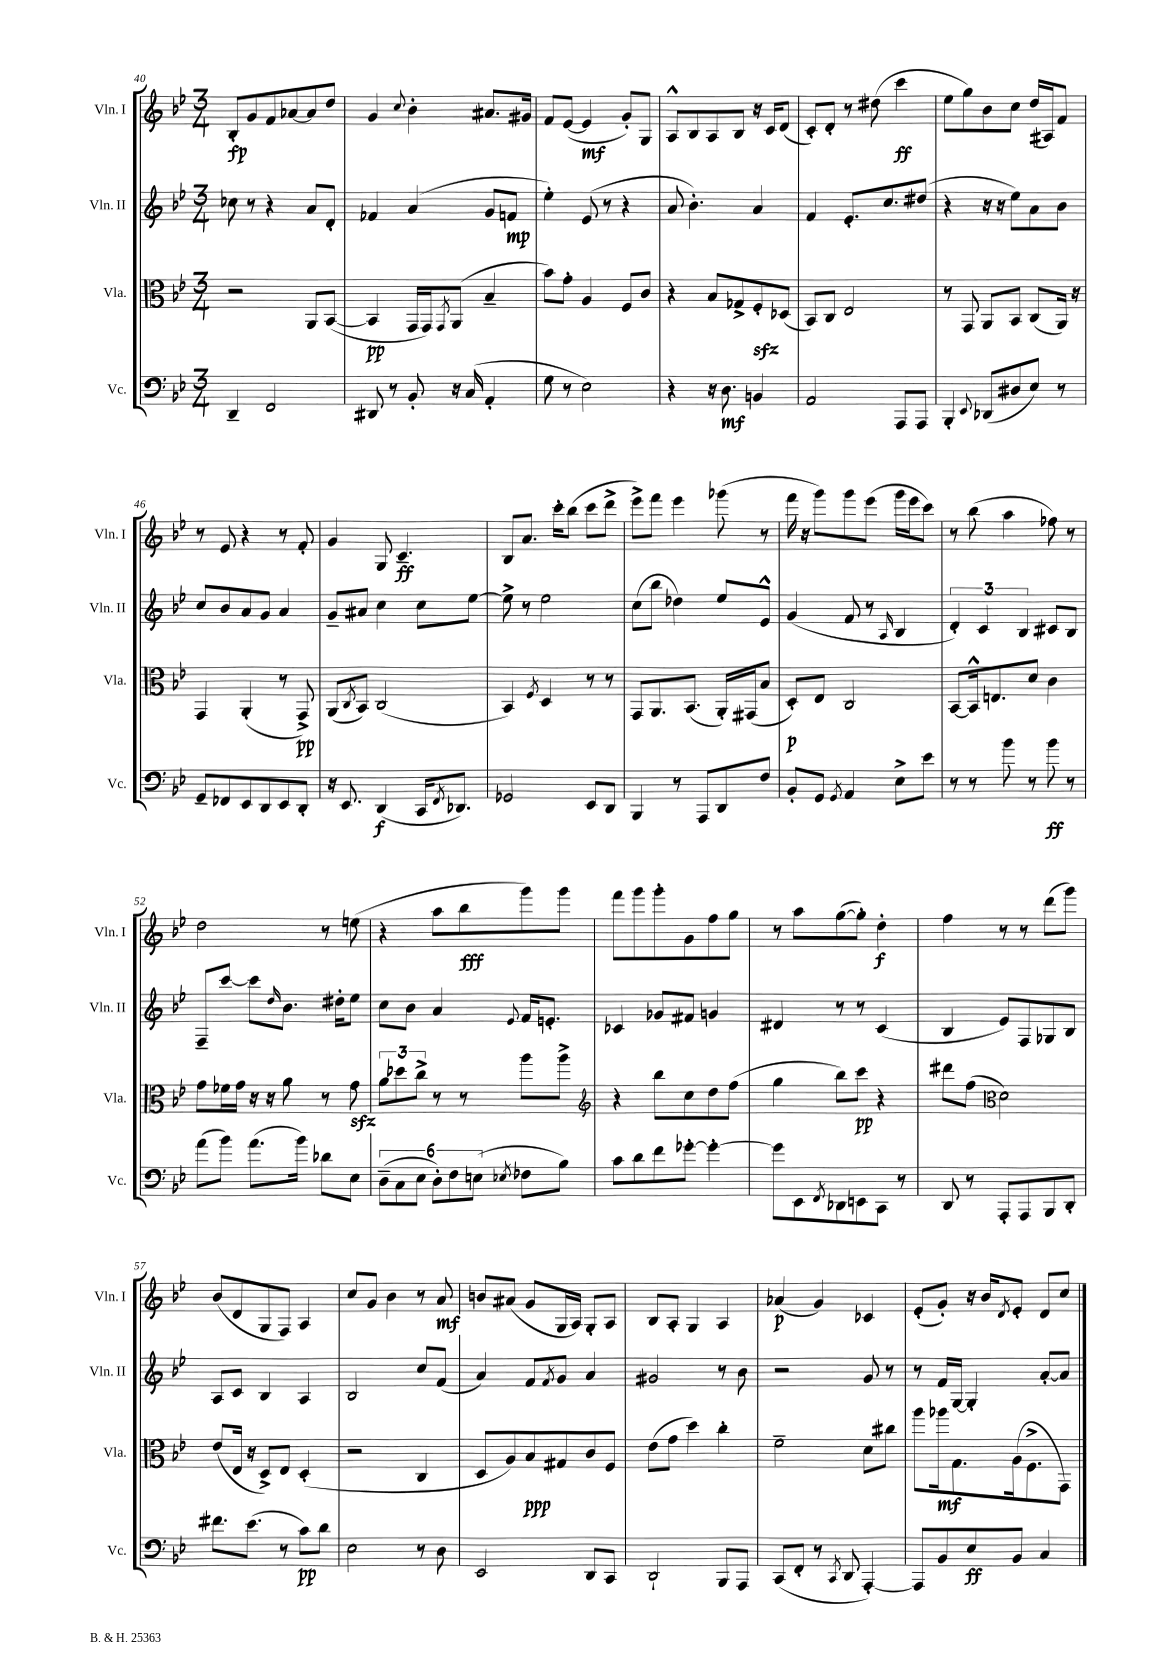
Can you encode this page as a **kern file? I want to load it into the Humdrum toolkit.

**kern	**dynam	**kern	**dynam	**kern	**dynam	**kern	**dynam
*part4	*part4	*part3	*part3	*part2	*part2	*part1	*part1
*staff4	*staff4	*staff3	*staff3	*staff2	*staff2	*staff1	*staff1
*I"Vc.	*	*I"Vla.	*	*I"Vln. II	*	*I"Vln. I	*
*I'Vc.	*	*I'Vla.	*	*I'Vln. II	*	*I'Vln. I	*
*clefF4	*	*clefC3	*	*clefG2	*	*clefG2	*
*k[b-e-]	*	*k[b-e-]	*	*k[b-e-]	*	*k[b-e-]	*
*M3/4	*	*M3/4	*	*M3/4	*	*M3/4	*
=40	=40	=40	=40	=40	=40	=40	=40
4DD~/	.	2r	.	8cc-X\	.	8B-'/L	fp
.	.	.	.	8r	.	8g/	.
2FF/	.	.	.	4r	.	8f/	.
.	.	.	.	.	.	[8a-X/	.
.	.	8AA/L	.	8a/L	.	8a-/]	.
.	.	([8BB-/J	.	8d'/J	.	8dd/J	.
=41	=41	=41	=41	=41	=41	=41	=41
8DD#X/	.	4BB-/]	pp	4f-X/	.	4g/	.
8r	.	.	.	.	.	.	.
.	.	.	.	.	.	8qqcc/	.
8BB-'/	.	16GG/LL	.	(4a/	.	4b-'\	.
.	.	16GG/J)	.	.	.	.	.
.	.	8qGG/	.	.	.	.	.
16r	.	(8AA/J	.	.	.	.	.
(16C/	.	.	.	.	.	.	.
4AA'/	.	4B-~/	.	8g/L	.	8.a#X/L	.
.	.	.	.	8fn/J	mp	.	.
.	.	.	.	.	.	16g#X/Jk	.
=42	=42	=42	=42	=42	=42	=42	=42
8G\	.	8b-\L)	.	4ee-'\)	.	8f/L	.
8r	.	8g'\J	.	.	.	([8e-/J	.
2E-\)	.	4A/	.	(8e-/	.	4e-/]	mf
.	.	.	.	8r	.	.	.
.	.	8F/L	.	4r	.	8g'/L)	.
.	.	8c/J	.	.	.	8G/J	.
=43	=43	=43	=43	=43	=43	=43	=43
4r	.	4r	.	8a/	.	8A^^/L	.
.	.	.	.	4.b-'\)	.	8B-/	.
16r	.	8B-/L	.	.	.	8A/	.
8.D\	mf	.	.	.	.	.	.
.	.	8G-X^/	.	.	.	8B-/J	.
4BBn/	.	8Fzz'/	.	4a/	.	16r	.
.	.	.	.	.	.	16c/KL	.
.	.	(8D-X/J	.	.	.	(8d/J	.
=44	=44	=44	=44	=44	=44	=44	=44
2AA/	.	8BB-/L)	.	4f/	.	8c'/L)	.
.	.	8C/J	.	.	.	8d'/J	.
.	.	2E-/	.	8.e-'/L	.	8r	.
.	.	.	.	.	.	(8dd#X\	.
.	.	.	.	8.cc/	.	.	.
8AAA/L	.	.	.	.	.	4ccc\	ff
8AAA/J	.	.	.	(8dd#X/J	.	.	.
=45	=45	=45	=45	=45	=45	=45	=45
4BBB-'/	.	8r	.	4r	.	8ee-\L	.
.	.	8GG/	.	.	.	8gg\)	.
8qqEE-/	.	.	.	.	.	.	.
(8DD-X/L	.	8AA/L	.	16r	.	8b-\	.
.	.	.	.	16r	.	.	.
8D#X/	.	8BB-/J	.	8ee-\L)	.	8cc\J	.
8E-/J)	.	(8C/L	.	8a\	.	(16dd/LL	.
.	.	.	.	.	.	16A#X/J)	.
8r	.	16AA/Jk)	.	8b-\J	.	8f/J	.
.	.	16r	.	.	.	.	.
!!LO:LB:g=z
=46	=46	=46	=46	=46	=46	=46	=46
8GG~/L	.	4GG/	.	8cc/L	.	8r	.
8FF-X/	.	.	.	8b-/	.	8e-/	.
8EE-/	.	(4AA'/	.	8a/	.	4r	.
8DD/	.	.	.	8g/J	.	.	.
8EE-/	.	8r	.	4a/	.	8r	.
8DD'/J	.	8GG^/)	pp	.	.	8f'/	.
=47	=47	=47	=47	=47	=47	=47	=47
16r	.	(8AA/L	.	8g~/L	.	4g/	.
8.EE-/	.	.	.	.	.	.	.
.	.	8qC/	.	.	.	.	.
.	.	8BB-/J)	.	8a#X/J	.	.	.
(4DD/	f	(2C/	.	4cc\	.	8G/	.
.	.	.	.	.	.	4.c~/	ff
16CC/KL	.	.	.	8cc\L	.	.	.
8qFF/	.	.	.	.	.	.	.
8.DD-X/J)	.	.	.	.	.	.	.
.	.	.	.	[8ee-\J	.	.	.
=48	=48	=48	=48	=48	=48	=48	=48
2GG-X/	.	4BB-/)	.	8ee-^\]	.	8B-/L	.
.	.	.	.	8r	.	8.a/J	.
.	.	8qF/	.	.	.	.	.
.	.	4D/	.	2ee-\	.	.	.
.	.	.	.	.	.	16ccc'\KL	.
.	.	.	.	.	.	(8bb-\J	.
8EE-/L	.	8r	.	.	.	8ccc\L	.
8DD/J	.	8r	.	.	.	8ddd^\J	.
=49	=49	=49	=49	=49	=49	=49	=49
4BBB-/	.	8GG/L	.	(8cc\L	.	8eee-^\L)	.
.	.	8.AA/	.	8bb-\J	.	8fff\J	.
8r	.	.	.	4dd-X\)	.	4eee-\	.
.	.	(8.BB-/J	.	.	.	.	.
8AAA/L	.	.	.	.	.	.	.
8DD/	.	16AA'/LL)	.	8ee-/L	.	(8ggg-X\	.
.	.	(16GG#X/J	.	.	.	.	.
8F/J	.	8B-/J	.	8e-^^/J	.	8r	.
=50	=50	=50	=50	=50	=50	=50	=50
8BB-'/L	.	8D'/L)	p	(4g/	.	16fff\	.
.	.	.	.	.	.	16r	.
8GG/J	.	8E-/J	.	.	.	8ggg\L)	.
8qGG/	.	.	.	.	.	.	.
4AA/	.	2C/	.	8f/	.	8ggg\	.
.	.	.	.	8r	.	(8eee-\J	.
.	.	.	.	16qqA/	.	.	.
8E-^\L	.	.	.	4B-/	.	16ggg\LL	.
.	.	.	.	.	.	16eee-\J	.
8e-\J	.	.	.	.	.	8ccc\J)	.
=51	=51	=51	=51	=51	=51	=51	=51
8r	.	[8BB-/L	.	6d'/)	.	8r	.
8r	.	16BB-^^/k]	.	.	.	(8bb-\	.
.	.	.	.	6c/	.	.	.
.	.	8.En/	.	.	.	.	.
8b-\	.	.	.	.	.	4aa\	.
.	.	.	.	6B-/	.	.	.
8r	.	8d/J	.	.	.	.	.
8b-\	ff	4c\	.	8c#X/L	.	8ff-X\)	.
8r	.	.	.	8B-/J	.	8r	.
!!LO:LB:g=z
=52	=52	=52	=52	=52	=52	=52	=52
(8a\L	.	8g\L	.	8F~/L	.	2dd\	.
8b-\J)	.	16f-X\L	.	[8ccc/J	.	.	.
.	.	16g\JJ	.	.	.	.	.
(8.a\L	.	16r	.	8ccc\L]	.	.	.
.	.	16r	.	.	.	.	.
.	.	.	.	16qqdd/	.	.	.
.	.	8a\	.	8.b-\J	.	.	.
16b-\Jk)	.	.	.	.	.	.	.
8d-X\L	.	8r	.	.	.	8r	.
.	.	.	.	16dd#X'\KL	.	.	.
8E-\J	.	8gzz\	.	8ee-\J	.	(8een\	.
=53	=53	=53	=53	=53	=53	=53	=53
(12D~\L	.	12a\L	.	8cc\L	.	4r	.
12C\	.	12dd-X\	.	.	.	.	.
.	.	.	.	8b-\J	.	.	.
12E-\J	.	12cc^\J	.	.	.	.	.
12D'\L)	.	8r	.	4a/	.	8aa\L	.
12F\	.	.	.	.	.	.	.
.	.	8r	.	.	.	8bb-\	fff
(12En\J	.	.	.	.	.	.	.
8qE-X/	.	.	.	8qqe-/	.	.	.
8F-X\L	.	8aa\L	.	16f/KL	.	8ggg\)	.
.	.	.	.	8.en'/J	.	.	.
8B-\J)	.	8aa^\J	.	.	.	8ggg\J	.
=54	=54	=54	=54	=54	=54	=54	=54
*	*	*clefG2	*	*	*	*	*
8c\L	.	4r	.	4c-X/	.	8fff\L	.
8d\	.	.	.	.	.	8ggg\	.
8f\	.	8bb-\L	.	8g-X/L	.	8ggg'\	.
[8g-X'\J	.	8cc\	.	8f#X/J	.	8g\	.
4g-'\_	.	8dd\	.	4gn/	.	8ff\	.
.	.	(8ff\J	.	.	.	8gg\J	.
=55	=55	=55	=55	=55	=55	=55	=55
8g-\L]	.	4gg\	.	4d#X/	.	8r	.
8EE-\	.	.	.	.	.	8aa\L	.
8qFF/	.	.	.	.	.	.	.
8DD-X\	.	8bb-\L)	.	8r	.	([8gg\	.
8EEn\	.	8ccc\J	pp	8r	.	8gg'\J])	.
8CC\J	.	4r	.	(4c/	.	4dd'\	f
8r	.	.	.	.	.	.	.
=56	=56	=56	=56	=56	=56	=56	=56
8DD/	.	8ddd#X\L	.	4B-/	.	4ff\	.
8r	.	(8ff\J	.	.	.	.	.
*	*	*clefC3	*	*	*	*	*
8AAA'/L	.	2d\)	.	8e-/L)	.	8r	.
8AAA/	.	.	.	8F/	.	8r	.
8BBB-/	.	.	.	8G-X/	.	(8ddd\L	.
8DD'/J	.	.	.	8B-/J	.	8ggg\J)	.
!!LO:LB:g=z
=57	=57	=57	=57	=57	=57	=57	=57
8.f#X\L	.	(8e-/L	.	8A/L	.	(8b-/L	.
.	.	16E-/Jk	.	8c/J	.	8d/	.
(8.e-\J	.	16r	.	.	.	.	.
.	.	8D^/L)	.	4B-/	.	8G/	.
8r	.	8E-/J	.	.	.	8F/J)	.
8c\L)	pp	(4D'/	.	4A/	.	4A/	.
8d\J	.	.	.	.	.	.	.
=58	=58	=58	=58	=58	=58	=58	=58
2E-\	.	2r	.	2B-/	.	8cc/L	.
.	.	.	.	.	.	8g/J	.
.	.	.	.	.	.	4b-\	.
8r	.	4C/	.	8cc/L	.	8r	.
8D\	.	.	.	(8f/J	.	8a/	mf
=59	=59	=59	=59	=59	=59	=59	=59
2EE-/	.	8D/L	.	4a/)	.	8bn/L	.
.	.	8A/)	.	.	.	(8a#X/J	.
.	.	8B-/	ppp	8f/L	.	8g/L	.
.	.	.	.	8qf/	.	.	.
.	.	8G#X/	.	8g/J	.	16G/L	.
.	.	.	.	.	.	16A/JJ)	.
8DD/L	.	8c/	.	4a/	.	8G'/L	.
8CC/J	.	8F/J	.	.	.	8A/J	.
=60	=60	=60	=60	=60	=60	=60	=60
2DD`/	.	(8e-\L	.	2g#X/	.	8B-/L	.
.	.	8g\J	.	.	.	8A'/J	.
.	.	4dd\)	.	.	.	4G/	.
8BBB-/L	.	4cc'\	.	8r	.	4A/	.
8AAA/J	.	.	.	8b-\	.	.	.
=61	=61	=61	=61	=61	=61	=61	=61
(8CC/L	.	2f~\	.	2r	.	(4a-X/	p
8FF'/J	.	.	.	.	.	.	.
8r	.	.	.	.	.	4g/)	.
8qCC/	.	.	.	.	.	.	.
8DD/	.	.	.	.	.	.	.
[4AAA'/)	.	8d\L	.	8g/	.	4c-X/	.
.	.	8cc#X\J	.	8r	.	.	.
=62	=62	=62	=62	=62	=62	=62	=62
8AAA/L]	.	8aa\L	.	8r	.	(8e-'/L	.
8BB-/	.	16aa-X\k	mf	16f/LL	.	8g'/J)	.
.	.	8.G\	.	[16G/JJ	.	.	.
8E-/	ff	.	.	4G'/]	.	16r	.
.	.	.	.	.	.	16b-/KL	.
.	.	.	.	.	.	8qd/	.
8BB-/J	.	(16A\k	.	.	.	8e-'/J	.
.	.	8.F^\	.	.	.	.	.
4C/	.	.	.	[8a'/L	.	8d/L	.
.	.	8GG\J)	.	8a/J]	.	8cc/J	.
==	==	==	==	==	==	==	==
*-	*-	*-	*-	*-	*-	*-	*-
